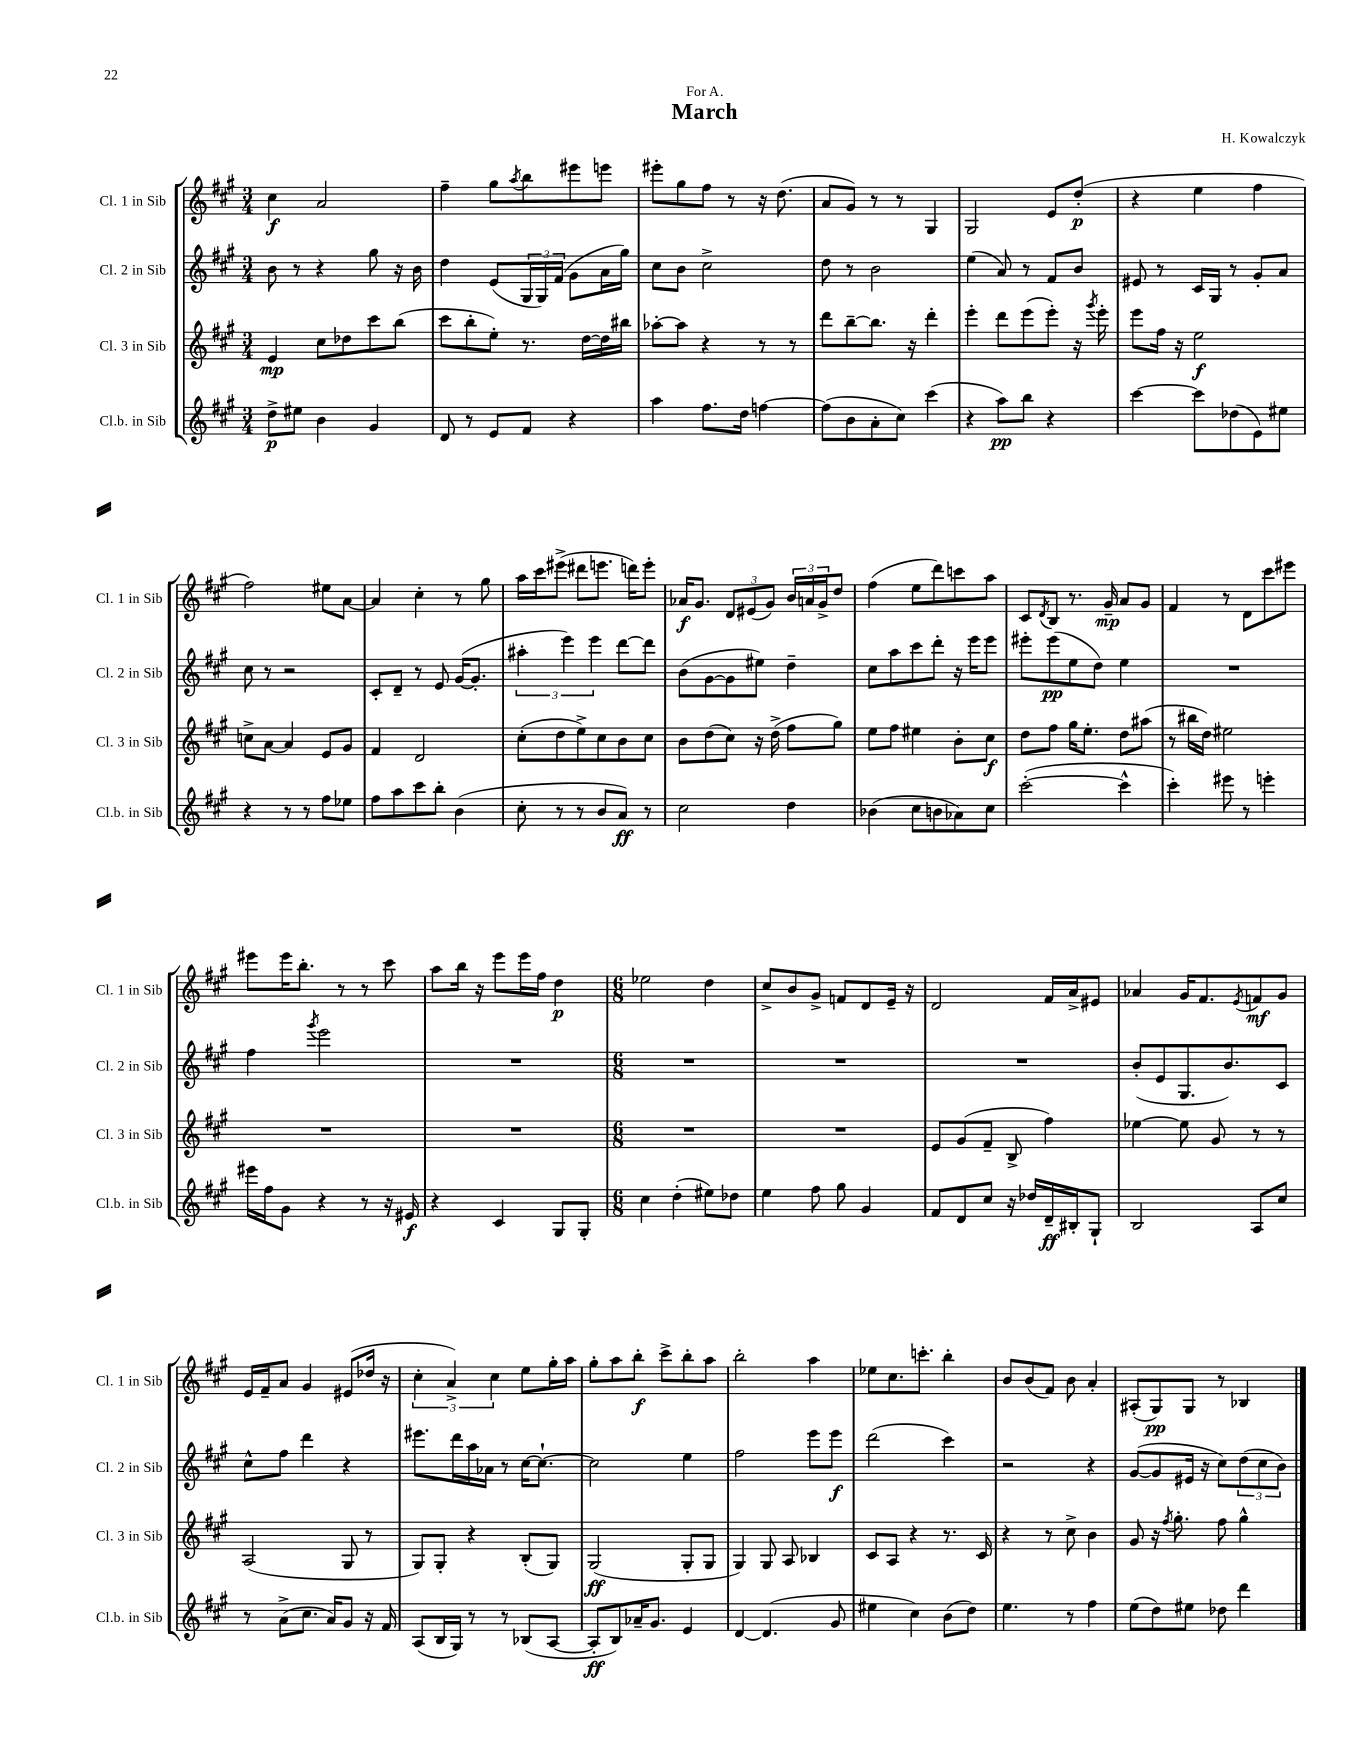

**kern	**kern	**kern	**kern
*staff4	*staff3	*staff2	*staff1
*clefG2	*clefG2	*clefG2	*clefG2
*k[f#c#g#]	*k[f#c#g#]	*k[f#c#g#]	*k[f#c#g#]
*M3/4	*M3/4	*M3/4	*M3/4
8dd^\L	4e/	8b\	4cc#\
8ee#\J	.	8r	.
4b\	8cc#\L	4r	2a/
.	8dd-\	.	.
4g#/	8ccc#\	8gg#\	.
.	(8bb\J	16r	.
.	.	16b\	.
=	=	=	=
8d/	8ccc#\L	4dd\	4ff#~\
8r	8bb'\	.	.
8e/L	8ee'\J)	(8e/L	8gg#\L
.	.	.	8qaa/
8f#/J	8.r	24G#/L	8bb\
.	.	24G#/)	.
.	.	(24f#/JJ	.
4r	.	8g#\L	8eee#\
.	[16dd\LL	.	.
.	16dd\]	16a\L	8eee\J
.	16bb#\JJ	16gg#\JJ)	.
=	=	=	=
4aa\	[8aa-'\L	8cc#\L	8eee#'\L
.	8aa-\]J	8b\J	8gg#\
8.ff#\L	4r	2cc#^\	8ff#\J
.	.	.	8r
16dd\Jk	.	.	.
[4ff\	8r	.	16r
.	.	.	(8.dd\
.	8r	.	.
=	=	=	=
(8ff\]L	8ddd\L	8dd\	8a/L
8b\	[8bb~\	8r	8g#/J)
8a'\	8.bb\]J	2b\	8r
8cc#\J)	.	.	8r
.	16r	.	.
(4ccc#\	4ddd'\	.	4G#/
=	=	=	=
4r	4eee'\	(4ee\	2G#/
8aa\L)	8ddd\L	8a/)	.
8bb\J	(8eee\	8r	.
4r	8eee'\J)	8f#/L	8e/L
.	16r	8b/J	(8dd'/J
.	8qggg#/	.	.
.	16eee'\	.	.
=	=	=	=
[4ccc#\	8eee\L	8e#/	4r
.	16ff#\Jk	8r	.
.	16r	.	.
8ccc#\]L	2ee\	16c#/LL	4ee\
.	.	16G#/JJ	.
(8dd-\	.	8r	.
8e\)	.	8g#'/L	4ff#\
8ee#\J	.	8a/J	.
=	=	=	=
4r	8cc^\L	8cc#\	2ff#\)
.	[8a\J	8r	.
8r	4a/]	2r	.
8r	.	.	.
8ff#\L	8e/L	.	8ee#\L
8ee-\J	8g#/J	.	[8a\J
=	=	=	=
8ff#\L	4f#/	8c#'/L	4a/]
8aa\	.	8d~/J	.
8ccc#\	2d/	8r	4cc#'\
8bb'\J	.	8e/	.
(4b\	.	([16g#/LK	8r
.	.	8.g#'/]J	.
.	.	.	8gg#\
=	=	=	=
8cc#'\	(8cc#'\L	6aa#'\	16aa\LL
.	.	.	16ccc#\J
8r	8dd\	.	(8eee#^\J
.	.	6eee\)	.
8r	8ee^\)	.	8ddd#\L
.	.	6eee\	.
8b/L	8cc#\	.	8.eee\J
8a/J)	8b\	[8ddd\L	.
.	.	.	16ddd\LK)
8r	8cc#\J	8ddd\]J	8eee'\J
=	=	=	=
2cc#\	8b\L	(8b\L	16a-/LK
.	.	.	8.g#/J
.	(8dd\	[8g#\	.
.	8cc#\J)	8g#\]	12d/L
.	.	.	(12e#/
.	16r	8ee#\J)	.
.	.	.	12g#/J)
.	(16dd^\	.	.
4dd\	8ff#\L	4dd~\	24b/LL
.	.	.	24a/
.	.	.	24g#^/J
.	8gg#\J)	.	8dd/J
=	=	=	=
(4b-\	8ee\L	8cc#\L	(4ff#\
.	8ff#\J	8aa\	.
8cc#\L	4ee#\	8ccc#\	8ee\L
8b\	.	8ddd'\J	8ddd\)
8a-\)	8b'\L	16r	8ccc\
.	.	16eee\LK	.
8cc#\J	8cc#\J	8eee\J	8aa\J
=	=	=	=
([2ccc#'\	8dd\L	8eee#'\L	8c#/L
.	.	.	8qd/
.	8ff#\J	(8eee#\	8B/J
.	16gg#\LK	8ee\	8.r
.	8.ee'\J	.	.
.	.	8dd\J)	.
.	.	.	16g#~/
4ccc#^^\]	8dd\L	4ee\	8a/L
.	(8aa#\J	.	8g#/J
=	=	=	=
4ccc#'\)	8r	2.r	4f#/
.	16bb#\LL	.	.
.	16dd\JJ)	.	.
8eee#\	2ee#\	.	8r
8r	.	.	8d\L
4eee'\	.	.	8ccc#\
.	.	.	8eee#\J
=	=	=	=
16eee#\LL	2.r	4ff#\	8eee#\L
16ff#\J	.	.	.
8g#\J	.	.	16eee#\K
.	.	.	8.bb'\J
.	.	8qggg#/	.
4r	.	2eee\	.
.	.	.	8r
8r	.	.	8r
16r	.	.	8ccc#\
16e#/	.	.	.
=	=	=	=
4r	2.r	2.r	8aa\L
.	.	.	16bb\Jk
.	.	.	16r
4c#/	.	.	8eee\L
.	.	.	16eee\L
.	.	.	16ff#\JJ
8G#/L	.	.	4dd\
8G#'/J	.	.	.
=	=	=	=
*M6/8	*M6/8	*M6/8	*M6/8
4cc#\	2.r	2.r	2ee-\
(4dd'\	.	.	.
8ee#\L)	.	.	4dd\
8dd-\J	.	.	.
=	=	=	=
4ee\	2.r	2.r	8cc#^/L
.	.	.	8b/
8ff#\	.	.	8g#^/J
8gg#\	.	.	8f/L
4g#/	.	.	8d/
.	.	.	16e~/Jk
.	.	.	16r
=	=	=	=
8f#/L	8e/L	2.r	2d/
8d/	(8g#/	.	.
8cc#/J	8f#~/J	.	.
16r	8B^/	.	.
16dd-/LL	.	.	.
16d~/	4ff#\)	.	16f#/LL
16B#'/J	.	.	16a^/J
8G#`/J	.	.	8e#/J
=	=	=	=
2B/	[4ee-\	(8b'/L	4a-/
.	.	8e/	.
.	8ee-\]	8.G#/	16g#/LK
.	.	.	8.f#/
.	8g#/	.	.
.	.	8.b/)	.
.	.	.	8qe/
8A/L	8r	.	8f/
8cc#/J	8r	8c#/J	8g#/J
=	=	=	=
8r	(2A/	8cc#^^\L	16e/LL
.	.	.	16f#~/J
(8a^\L	.	8ff#\J	8a/J
8.cc#\J	.	4ddd\	4g#/
16a/LK)	.	.	.
8g#/J	8G#/	4r	(8e#/L
16r	8r	.	16dd-/Jk
16f#/	.	.	16r
=	=	=	=
(8A/L	8G#/L)	8.eee#\L	6cc#'\
16B/L	8G#'/J	.	.
.	.	.	6a^/)
16G#/JJ)	.	16ddd\L	.
8r	4r	16aa\	.
.	.	16a-\JJ	.
.	.	.	6cc#\
8r	.	8r	.
(8B-/L	(8B'/L	[16cc#\LK	8ee\L
.	.	8.cc#`\_J	.
[8A/J	8G#/J)	.	16gg#'\L
.	.	.	16aa\JJ
=	=	=	=
8A'/]L	(2G#/	2cc#\]	8gg#'\L
8B/)	.	.	8aa\
16a-~/K	.	.	8bb'\J
8.g#/J	.	.	.
.	.	.	8ccc#^\L
4e/	8G#'/L	4ee\	8bb'\
.	8G#/J	.	8aa\J
=	=	=	=
[4d/	4G#/)	2ff#\	2bb'\
(4.d/]	8G#/	.	.
.	8A/	.	.
.	4B-/	8eee\L	4aa\
8g#/	.	8eee\J	.
=	=	=	=
4ee#\	8c#/L	(2ddd\	8ee-\L
.	8A/J	.	8.cc#\
4cc#\)	4r	.	.
.	.	.	8.ccc'\J
(8b\L	8.r	4ccc#\)	4bb'\
8dd\J)	.	.	.
.	16c#/	.	.
=	=	=	=
4.ee\	4r	2r	8b/L
.	.	.	(8b/
.	8r	.	8f#/J)
8r	8cc#^\	.	8b\
4ff#\	4b\	4r	4a'/
=	=	=	=
(8ee\L	8g#/	([8g#/L	(8A#'/L
8dd\)	16r	8g#/]	8G#/)
.	8qff#/	.	.
.	8.gg#'\	.	.
8ee#\J	.	16e#/Jk	8G#/J
.	.	16r	.
8dd-\	8ff#\	8cc#\L)	8r
4ddd\	4gg#^^\	(12dd\	4B-/
.	.	12cc#\	.
.	.	12b\J)	.
==	==	==	==
*-	*-	*-	*-
